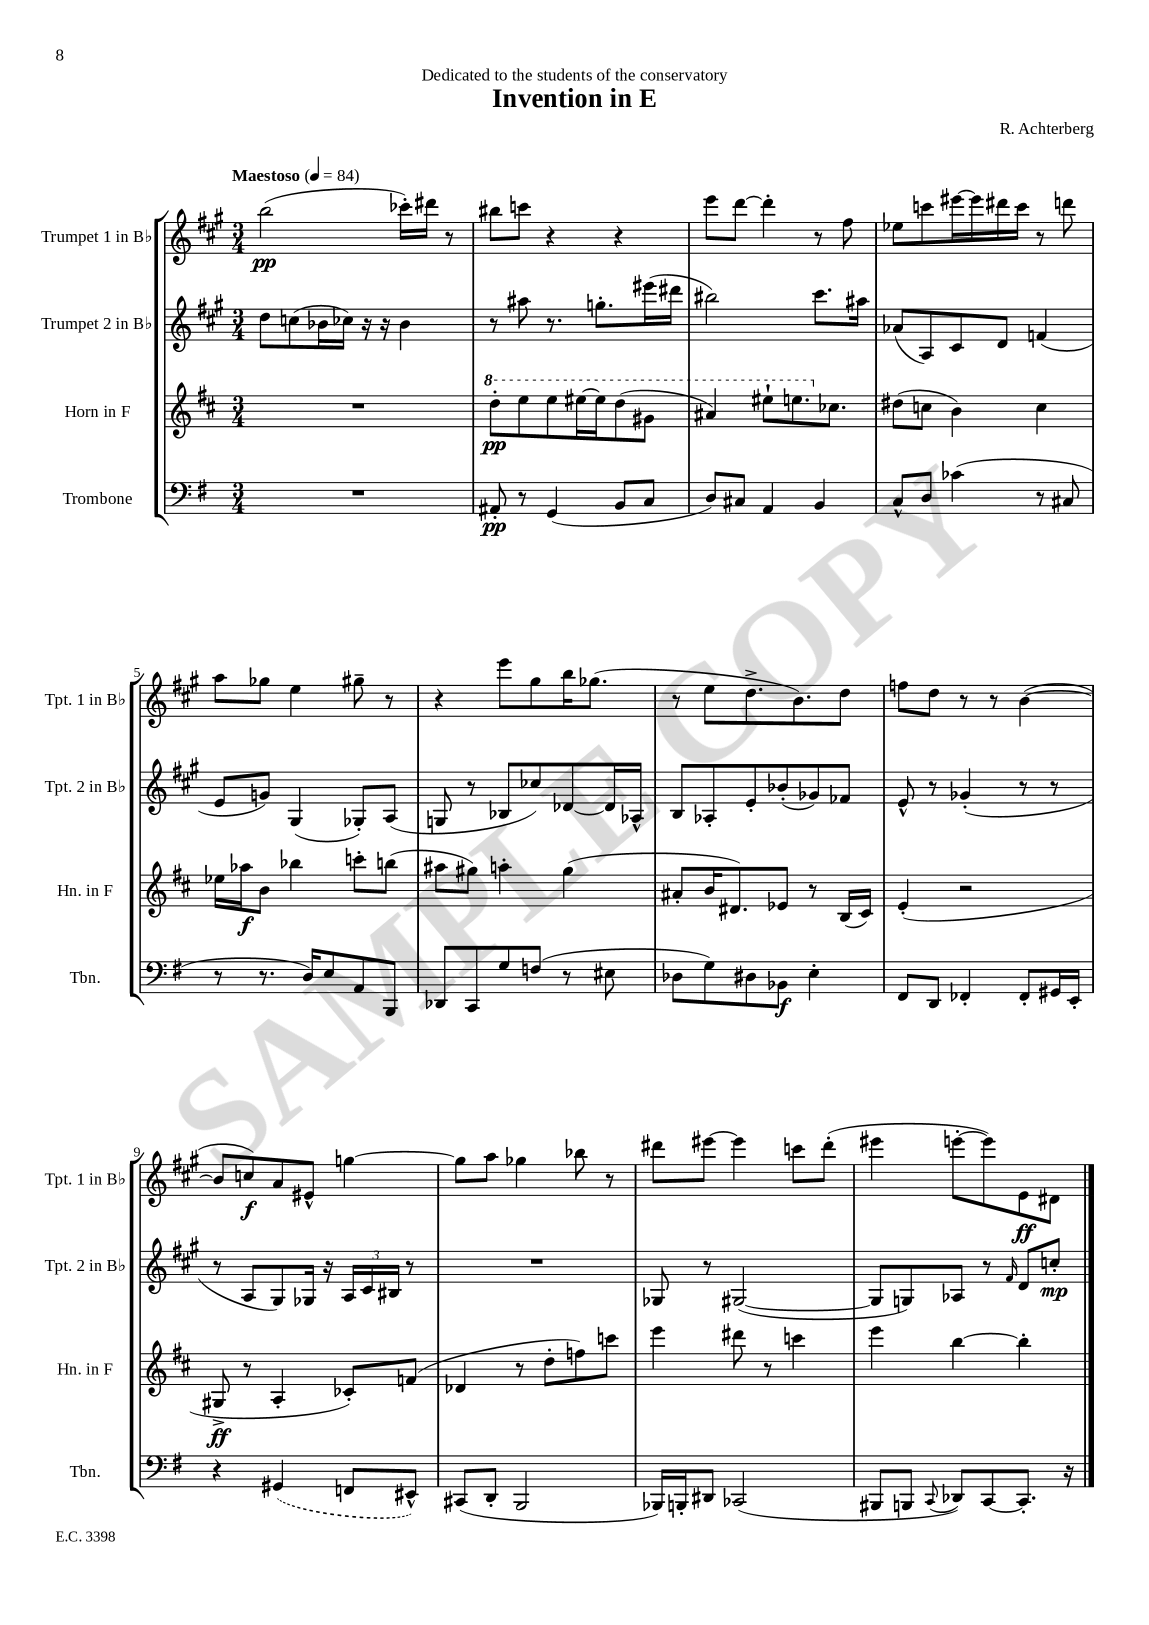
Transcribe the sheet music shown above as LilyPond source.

\header { title = "Invention in E" composer = "R. Achterberg" dedication = "Dedicated to the students of the conservatory" }
<<
\new StaffGroup <<
\new Staff = "s0" \with { instrumentName = "Trumpet 1 in Bb" shortInstrumentName = "Tpt. 1 in Bb" } {
    \clef treble \key a \major \numericTimeSignature \time 3/4 \tempo "Maestoso" 4 = 84
    \autoBeamOff b''2\pp( ces'''16[-.) dis'''16] r8 |
    bis''8[ c'''8] r4 r4 |
    e'''8[ d'''8]~ d'''4-. r8 fis''8 |
    ees''8[ c'''8 eis'''16~ eis'''16 dis'''16 c'''16] r8 d'''8 |
    a''8[ ges''8] e''4 gis''8-- r8 |
    r4 e'''8[ gis''8 b''16 ges''8.]( |
    r8 e''8[ d''8.-> b'8.) d''8] |
    f''8[ d''8] r8 r8 b'4~( |
    b'8[ c''8\f) a'8 eis'8]-^ g''4~ |
    g''8[ a''8] ges''4 bes''8 r8 |
    dis'''8[ eis'''8]~ eis'''4 c'''8[ dis'''8]-.( |
    eis'''4 e'''8[~-. e'''8) e'8\ff dis'8] \bar "|." |
}
\new Staff = "s1" \with { instrumentName = "Trumpet 2 in Bb" shortInstrumentName = "Tpt. 2 in Bb" } {
    \clef treble \key a \major \numericTimeSignature \time 3/4
    \autoBeamOff d''8[ c''8( bes'16 ces''16]) r16 r16 bes'4 |
    r8 ais''8 r8. g''8.[-. eis'''16( dis'''16] |
    bis''2) cis'''8.[ ais''16] |
    aes'8[( a8) cis'8 d'8] f'4( |
    e'8[ g'8]) gis4( ges8[-.) a8]( |
    g8 r8 bes8[ ces''8) des'8~ des'16 aes16]-^ |
    b8[ aes8-. e'8-. bes'8-.( ges'8) fes'8] |
    e'8-^ r8 ges'4-.( r8 r8 |
    r8 a8[ gis8) ges16] r16 \tuplet 3/2 { a16[ cis'16 bis16] } r8 |
    R2. |
    ges8 r8 gis2~( |
    gis8[ g8) aes8] r8 \grace { fis'16 } d'8[ c''8]-.\mp \bar "|." |
}
\new Staff = "s2" \with { instrumentName = "Horn in F" shortInstrumentName = "Hn. in F" } {
    \clef treble \key d \major \numericTimeSignature \time 3/4
    \autoBeamOff R2. |
    \ottava #1 d'''8[-.\pp e'''8 e'''8 eis'''16~ eis'''16 d'''8( gis''8] |
    ais''4) eis'''8[-! e'''8. \ottava #0 ces''8.] |
    dis''8[( c''8] b'4) c''4 |
    ees''16[ aes''16\f b'8] bes''4 c'''8[-. b''8]( |
    ais''8[ gis''8]) a''4-. gis''4( |
    ais'8[-. b'16 dis'8.) ees'8] r8 b16[( cis'16]) |
    e'4-.( r2 |
    gis8->\ff r8 a4-. ces'8[-.) f'8]( |
    des'4 r8 d''8[-. f''8) c'''8] |
    e'''4 dis'''8 r8 c'''4 |
    e'''4 b''4~ b''4-. \bar "|." |
}
\new Staff = "s3" \with { instrumentName = "Trombone" shortInstrumentName = "Tbn." } {
    \clef bass \key g \major \numericTimeSignature \time 3/4
    \autoBeamOff R2. |
    ais,8-.\pp r8 g,4( b,8[ c8] |
    d8[) cis8] a,4 b,4 |
    c8[-^ d8] ces'4( r8 cis8 |
    r8 r8. d16[) e8 a,8 b,,8] |
    des,8[ c,8 g8 f8]( r8 eis8 |
    des8[ g8) dis8 bes,8]\f e4-. |
    fis,8[ d,8] fes,4-. fes,8[-. gis,16 e,16]-. |
    r4 \once \slurDashed gis,4( f,8[ eis,8]-^) |
    cis,8[( d,8]-. b,,2 |
    bes,,16[) b,,16-. dis,8] ces,2( |
    bis,,8[ b,,8] \appoggiatura { c,8 } des,8[) c,8~ c,8.]-. r16 \bar "|." |
}
>>
>>
